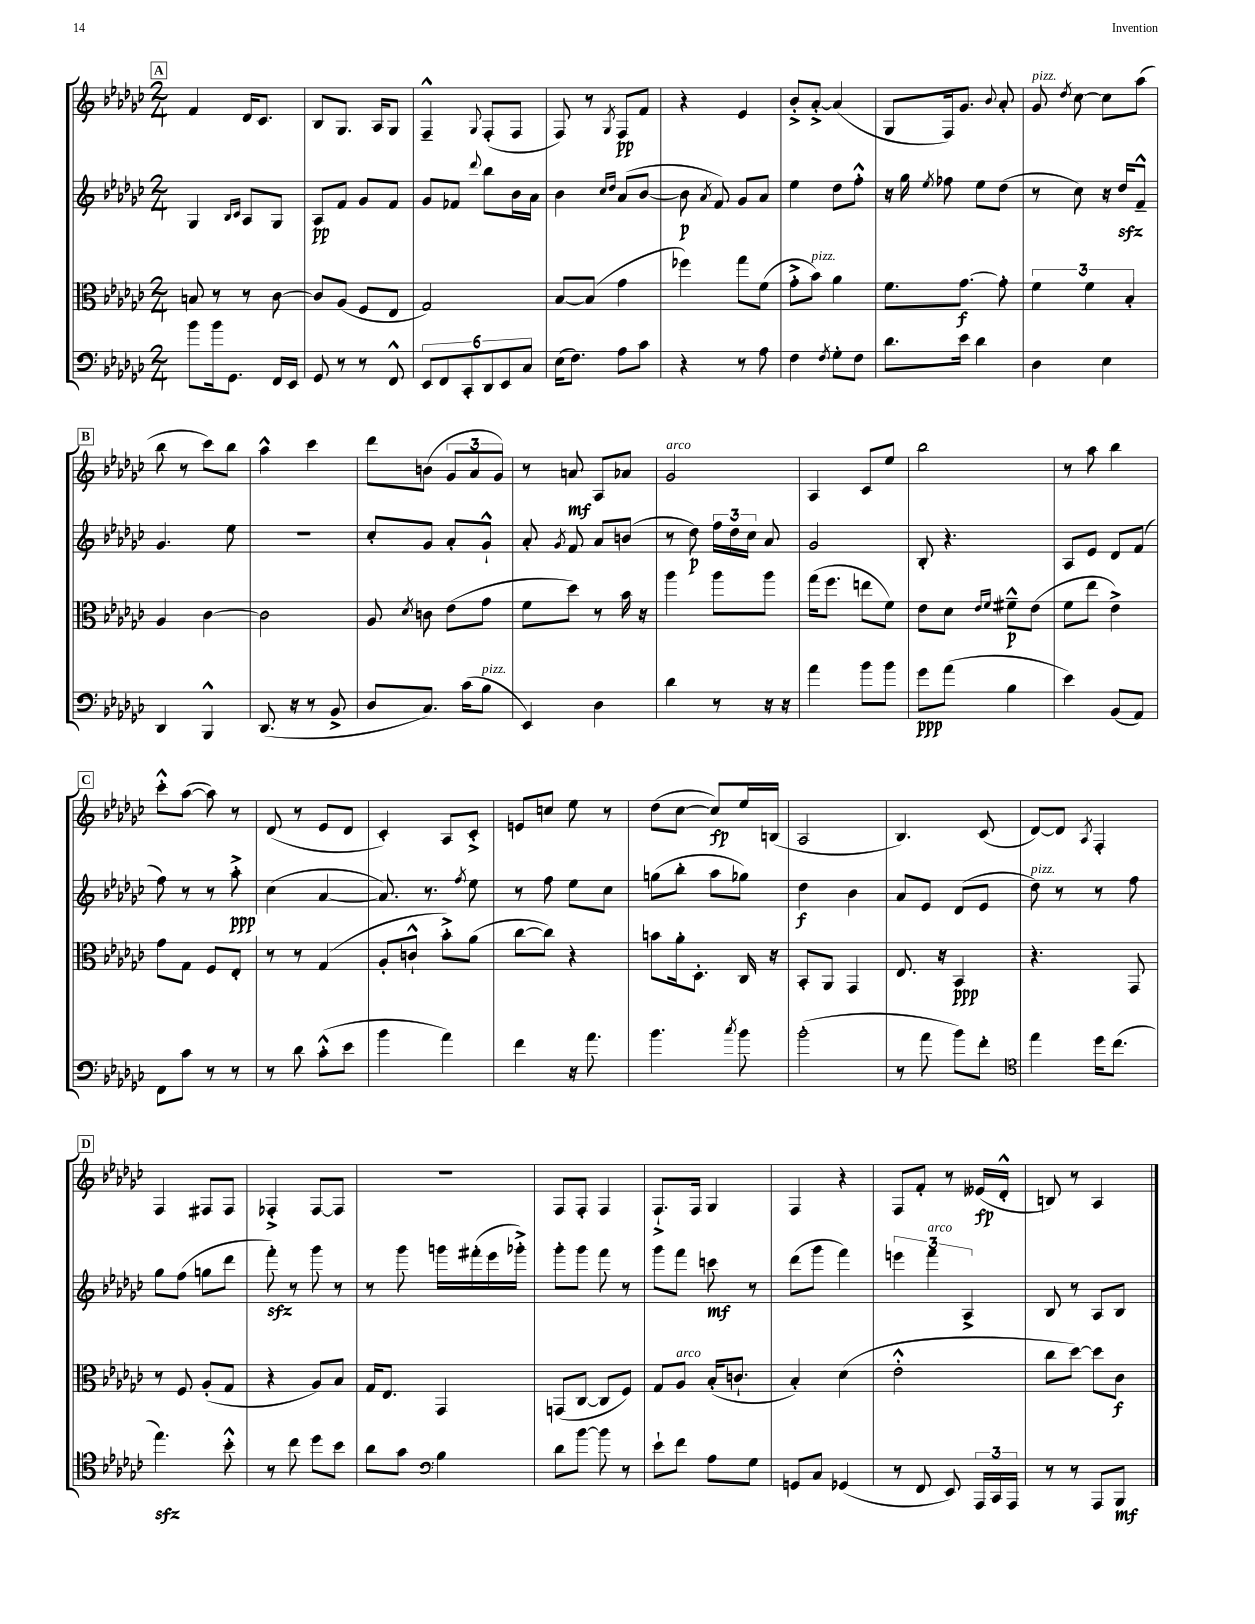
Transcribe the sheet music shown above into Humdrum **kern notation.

**kern	**kern	**kern	**kern
*staff4	*staff3	*staff2	*staff1
*clefF4	*clefC3	*clefG2	*clefG2
*k[b-e-a-d-g-c-]	*k[b-e-a-d-g-c-]	*k[b-e-a-d-g-c-]	*k[b-e-a-d-g-c-]
*M2/4	*M2/4	*M2/4	*M2/4
8b-	8B	4G-	4f
16b-	8r	.	.
8.GG-	.	.	.
.	.	16qqB-	.
.	.	16qqc-	.
.	8r	8A-	16d-
.	.	.	8.c-
16FF	[8c-	8G-	.
16EE-	.	.	.
=	=	=	=
8GG-	8c-]	8A-	8B-
8r	(8A-	8f	8.G-
8r	8F	8g-	.
.	.	.	16A-
8FF^^	8E-	8f	8G-
=	=	=	=
12EE-	2G-)	8g-	4F~^^
12FF	.	.	.
.	.	8f-	.
12CC-'	.	.	.
.	.	8qqddd-	8qqG-
12DD-	.	8bb-	(8F'
12EE-	.	.	.
.	.	16b-	8F
12C-	.	.	.
.	.	16a-	.
=	=	=	=
(16E-	[8B-	4b-	8F)
8.F)	.	.	.
.	(8B-]	.	8r
.	.	16qqcc-	.
.	.	16qqdd-	8qG-
8A-	4g-	(8a-	8F
8c-	.	[8b-	8f
=	=	=	=
4r	4ff-)	8b-]	4r
.	.	8qa-	.
.	.	8f)	.
8r	8gg-	8g-	4e-
8A-	(8f	8a-	.
=	=	=	=
4F	8g-'^	4ee-	8b-'^
.	8b-)	.	[8a-'^
8qF	.	.	.
8G-'	4a-	8dd-	(4a-]
8F	.	8ff'^^	.
=	=	=	=
8.d-	8.f	16r	8G-
.	.	16gg-	.
.	.	8qee-	.
.	.	8ff-	16F)
16e-	[8.g-	.	8.g-
4d-	.	8ee-	.
.	.	.	8qqb-
.	8g-']	(8dd-	8a-'
=	=	=	=
4D-	6f	8r	8g-
.	.	.	8qdd-
.	.	8cc-)	[8cc-
.	6f	.	.
4E-	.	16r	8cc-]
.	.	16dd-	.
.	6B-'	.	.
.	.	8f~^^	(8aa-
=	=	=	=
4DD-	4A-	4.g-	8bb-
.	.	.	8r
4BBB-^^	[4c-	.	8ccc-)
.	.	8ee-	8bb-
=	=	=	=
(8.DD-	2c-]	2r	4aa-^^
16r	.	.	.
8r	.	.	4ccc-
8BB-^	.	.	.
=	=	=	=
8D-	8A-	8cc-'	8ddd-
.	8qd-	.	.
8.C-)	8c	8g-	(8b
.	(8e-	8a-'	12g-
(16c-	.	.	.
.	.	.	12a-
8B-	8g-	8g-`^^	.
.	.	.	12g-)
=	=	=	=
4EE-)	8f	8a-'	8r
.	.	8qg-	.
.	8dd-)	8f	8a
4D-	8r	8a-	8A-
.	16b-	(8b	8a-
.	16r	.	.
=	=	=	=
4d-	4aa-	8r	2g-
.	.	8dd-)	.
8r	8aa-	24ff	.
.	.	24dd-	.
.	.	24cc-	.
16r	8aa-	8a-	.
16r	.	.	.
=	=	=	=
4a-	(16gg-	2g-	4A-
.	8.ff	.	.
8b-	8ee	.	8c-
8b-	8f)	.	8ee-
=	=	=	=
8g-	8e-	8B-'	2bb-
(8a-	8d-	4.r	.
.	16qqe-	.	.
.	16qqf	.	.
4B-	8f#~^^	.	.
.	(8e-	.	.
=	=	=	=
4e-)	8f	8A-	8r
.	8ee-	8e-	8aa-
(8BB-	4e-^)	8d-	4bb-
8AA-)	.	(8f	.
=	=	=	=
8FF	8g-	8ff)	8ccc-'^^
8c-	8G-	8r	([8aa-
8r	8F	8r	8aa-])
8r	8E-'	8aa-'^	8r
=	=	=	=
8r	8r	(4cc-	(8d-
8d-	8r	.	8r
(8c-'^^	(4G-	[4a-	8e-
8e-	.	.	8d-
=	=	=	=
4b-	8A-'	8.a-])	4c-')
.	8c`^^	.	.
.	.	8.r	.
4a-)	8b-'^)	.	8A-
.	.	8qff	.
.	(8a-	8ee-	8c-'^
=	=	=	=
4f	[8cc-	8r	8e
.	8cc-])	8ff	8cc
16r	4r	8ee-	8ee-
8.a-	.	.	.
.	.	8cc-	8r
=	=	=	=
4.b-	8b	(8gg	(8dd-
.	16a-'	8bb-'	[8cc-
.	8.D-'	.	.
.	.	8aa-	8cc-])
8qcc-	.	.	.
8b-	16C-	8gg-)	16ee-
.	16r	.	(16B
=	=	=	=
(2b-'	8BB-'	4dd-	2A-
.	8AA-	.	.
.	4GG-	4b-	.
=	=	=	=
8r	8.E-	8a-	4.B-)
8a-	.	8e-	.
.	16r	.	.
8b-)	4BB-	(8d-	.
8f'	.	8e-	(8c-
=	=	=	=
*clefC4	*	*	*
4ee-	4.r	8dd-)	[8d-)
.	.	8r	8d-]
.	.	.	8qA-
16dd-	.	8r	4F'
(8.cc-	.	.	.
.	8GG-	8ff	.
=	=	=	=
4.ee-)	8r	8gg-	4F
.	8F	(8ff	.
.	(8A-'	8gg	8F#
8b-'^^	8G-	8ddd-	8F#
=	=	=	=
8r	4r	8fff')	4F-'^
8cc-	.	8r	.
8dd-	8A-)	8ggg-	[8F-
8b-	8B-	8r	8F-]
=	=	=	=
8a-	16G-	8r	2r
.	8.E-	.	.
8g-	.	8ggg-	.
*clefF4	*	*	*
4B-	4GG-	16ggg	.
.	.	(16fff#'	.
.	.	16eee-	.
.	.	16ggg-'^)	.
=	=	=	=
8d-	(8GG	8ggg-'	8F
[8b-	[8C-	8ggg-	8F'
8b-]	8C-]	8fff	4F
8r	8F)	8r	.
=	=	=	=
8e-`	8G-	8ggg-	8.F`^
8f	8A-	8fff	.
.	.	.	16F
8A-	(16B-'	8ccc	4G-
.	8.c`	.	.
8G-	.	8r	.
=	=	=	=
8GG	4B-')	(8ddd-	4F
8C-	.	8ggg-	.
(4GG-	(4d-	4fff)	4r
=	=	=	=
8r	2e-'^^	6eee	8F
8FF	.	.	8f'
.	.	6fff	.
8EE-)	.	.	8r
.	.	6A-^	.
24AAA-	.	.	(16e--
24CC-	.	.	.
.	.	.	16d-'^^
24AAA-	.	.	.
=	=	=	=
8r	8cc-	8B-	8B)
8r	[8dd-)	8r	8r
8AAA-	8dd-]	8A-	4A-
8BBB-	8c-	8B-	.
==	==	==	==
*-	*-	*-	*-
